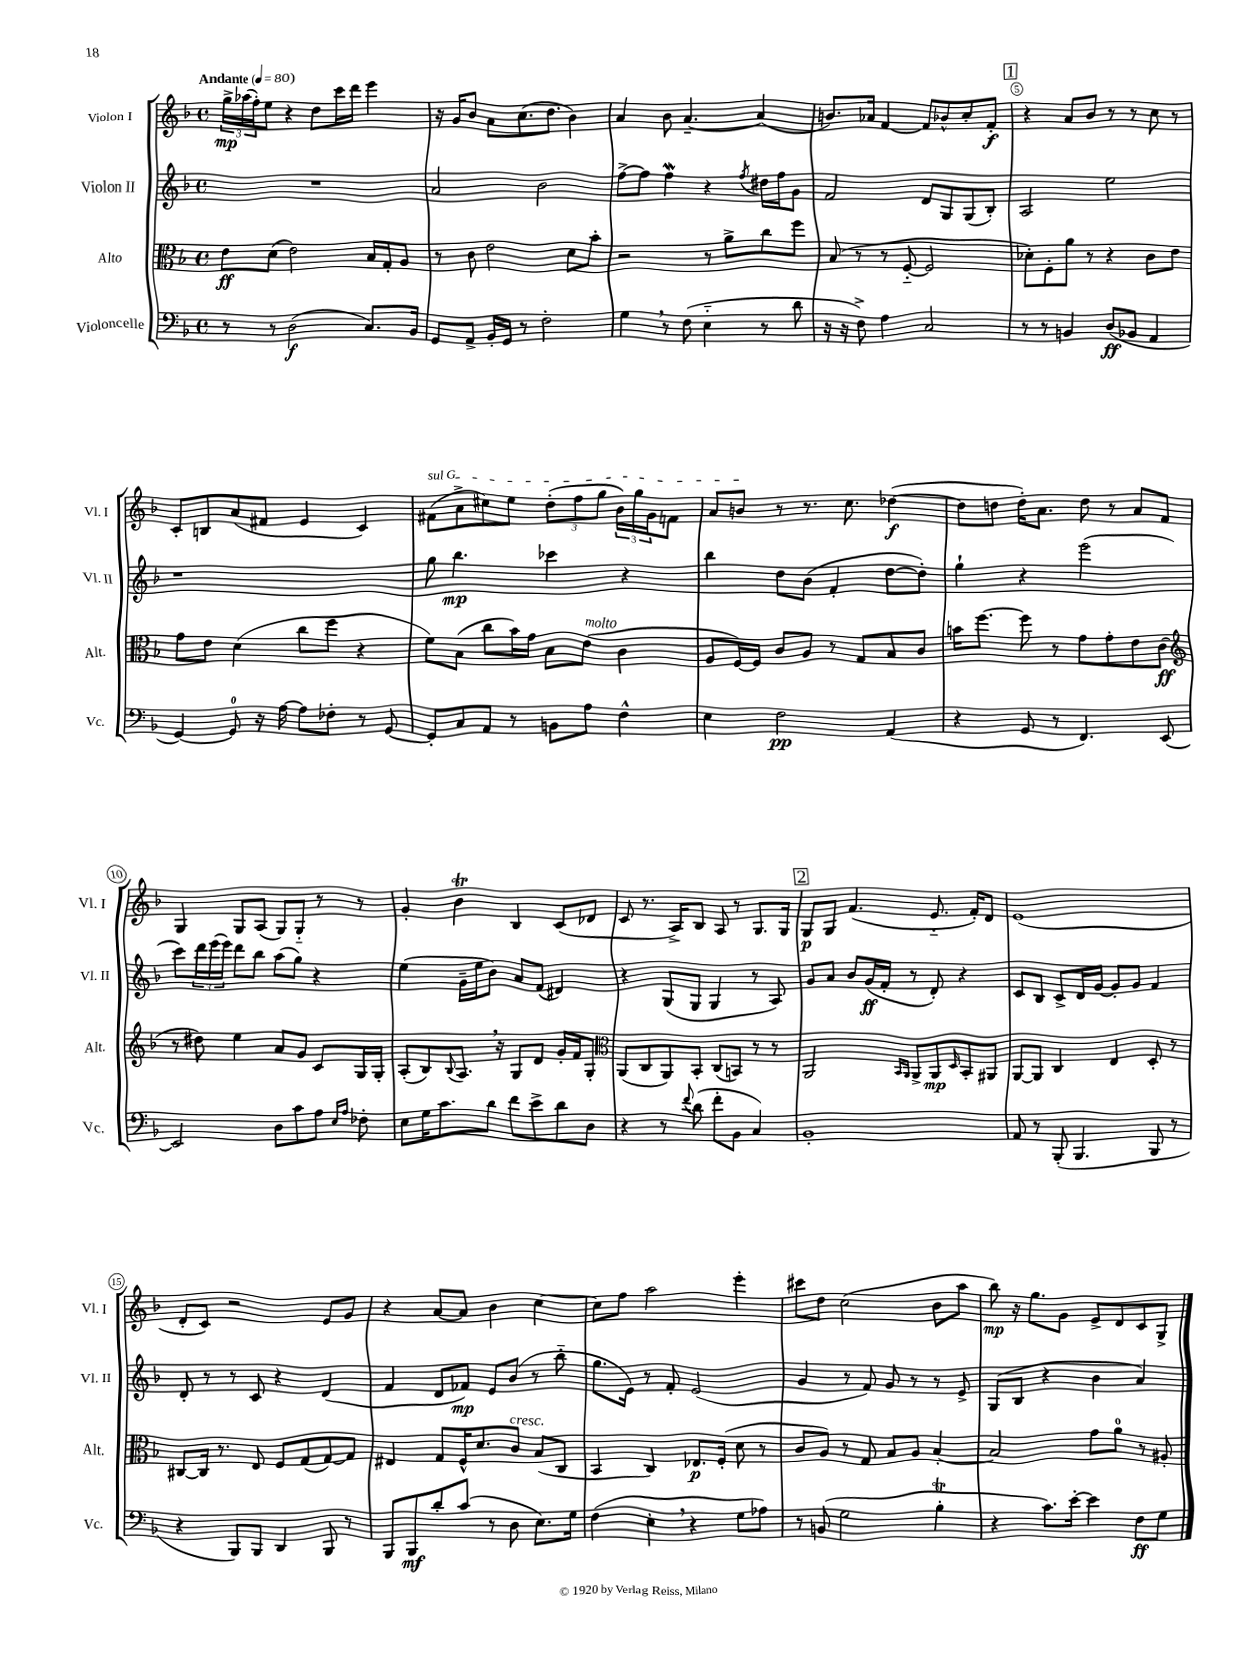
<<
\new StaffGroup <<
\new Staff = "s0" \with { instrumentName = "Violon I" shortInstrumentName = "Vl. I" } {
    \clef treble \key f \major \defaultTimeSignature \time 4/4 \tempo "Andante" 4 = 80
    \tuplet 3/2 { g''16->\mp aes''16( f''16-.) } e''8 r4 d''8 c'''16 d'''16 e'''4 |
    r16 g'16 bes'8 a'8 c''8.( d''8. bes'4) |
    a'4 bes'8 a'4.~-- a'4( |
    b'8.) aes'16 f'4~ f'8 bes'8-^ c''8-. f'8-.\f |
    \mark \markup { \box "1" } r4 a'8 bes'8 r8 r8 c''8 r8 |
    c'8-. b8 a'8( fis'8 e'4 c'4) |
    \once \override TextSpanner.bound-details.left.text = \markup { \italic "sul G" } fis'8\startTextSpan( a'8-> cis''8) e''8 \tuplet 3/2 { d''8-.( f''8 g''8 } \tuplet 3/2 { bes'16) g''16 g'16 } f'8 |
    a'8 b'8\stopTextSpan r8 r8. c''8. des''4~\f( |
    des''8 d''8 d''16-.) a'8. d''8 r8 a'8 f'8 |
    g4 g8 a8( g8) g8-_ r8 r8 |
    g'4-. bes'4\trill bes4 c'8( des'8 |
    c'8 r8. a16->) bes8 a8 r8 g8. g16 |
    \mark \markup { \box "2" } g8\p g8 f'4.( e'8.-_ f'16-.) d'8 |
    e'1( |
    d'8-. c'8) r2 e'8 g'8 |
    r4 a'8~ a'8 bes'4 c''4~ |
    c''8 f''8 a''2 e'''4-. |
    cis'''8 d''8 c''2( bes'8 a''8 |
    bes''8\mp) r16 g''8. g'8 e'8-> d'8 c'8 g8-> \bar "|." |
}
\new Staff = "s1" \with { instrumentName = "Violon II" shortInstrumentName = "Vl. II" } {
    \clef treble \key f \major \defaultTimeSignature \time 4/4
    R1 |
    a'2 bes'2 |
    f''8~-> f''8 f''4\mordent r4 \acciaccatura { f''8 } dis''16 f''16 g'8 |
    f'2 d'8 g8 g8( bes8-.) |
    \mark \markup { \box "1" } a2 e''2 |
    r1 |
    g''8 bes''4.\mp ces'''4 r4 |
    bes''4 d''8 bes'8( f'4-. d''8~ d''8-.) |
    g''4-! r4 e'''2( |
    c'''8) \tuplet 3/2 { d'''16 e'''16( e'''16) } d'''8 bes''8 a''8( g''8) r4 |
    e''4( g'16-- e''16 bes'8) a'8 f'8( dis'4) |
    r4 g8( g8 g4 r8 a8) |
    \mark \markup { \box "2" } g'8 a'8 bes'8 g'16\ff( f'16-. r8 d'8-.) r4 |
    c'8 bes8 c'8-> d'16 g'16~ g'8-. g'8 f'4 |
    d'8-. r8 r8 c'8 r4 d'4( |
    f'4 d'8 fes'8\mp) e'8 bes'8( r8 bes''8-_ |
    g''8. e'16) r8 f'8-. e'2( |
    g'4 r8 f'8) g'8 r8 r8 e'8-> |
    g8( bes8 r4 bes'4 a'4) \bar "|." |
}
\new Staff = "s2" \with { instrumentName = "Alto" shortInstrumentName = "Alt." } {
    \clef alto \key f \major \defaultTimeSignature \time 4/4
    e'8\ff d'8( e'2) bes16 g16-. a8 |
    r8 c'8 e'2 d'8 bes'8-. |
    r2 r8 a'8-> c''8 f''8 |
    bes8( r8 r8 f8~-_ f2 |
    \mark \markup { \box "1" } des'8-.) f8-. a'8 r8 r4 c'8 e'8 |
    g'8 e'8 d'4( c''8 f''8 r4 |
    f'8) bes8( c''8 bes'16) g'16 bes8 e'8^\markup { \italic "molto" }( c'4 |
    a8 f16~) f16 c'8 a8 r8 g8 bes8 c'8 |
    b'16 f''8.~ f''8 r8 g'8 g'8-. e'8 c'8\ff( |
    \clef treble r8 dis''8) e''4 a'8 g'8 c'8 g16 g16-. |
    a8-.( bes8) \appoggiatura { bes8 } a8. \breathe r16 g8 d'8 g'16-. f'16 g8-. |
    \clef alto a,8( c8 a,8) bes,8-. c8( b,8) r8 r8 |
    \mark \markup { \box "2" } a,2 \grace { bes,16 a,16 } a,8-> a,8\mp \grace { d16 } bes,8-. ais,8 |
    a,8~ a,8 c4 e4 d8-. r8 |
    cis8~ cis16 r8. e8 f8 g8( g8~) g8 |
    eis4 g8 f16-^ d'8. c'8^\markup { \italic "cresc." } bes8( c8 |
    bes,4 c4) ees8.\p f16-.( d'8 r8 |
    c'8 a8) r8 g8 bes8 a8 bes4~-. |
    bes2 g'8 a'8-0 r8 ais8-. \bar "|." |
}
\new Staff = "s3" \with { instrumentName = "Violoncelle" shortInstrumentName = "Vc." } {
    \clef bass \key f \major \defaultTimeSignature \time 4/4
    r8 r8 d2\f( c8.) bes,16 |
    g,8 a,8-> bes,16-. g,16 r8 f2-. |
    g4 \breathe r8 f8( e4-_ r8 d'8 |
    r16 r16 f8->) a4 c2 |
    \mark \markup { \box "1" } r8 r8 b,4 d8\ff( bes,8 a,4 |
    g,4~) g,8-0 r16 a16~ a8 fes8-. r8 g,8~ |
    g,8-. c8 a,8 r8 b,8 a8 f4-^ |
    e4 f2\pp a,4( |
    r4 g,8 r8 f,4.) e,8~ |
    e,2 d8 c'8 a8 \grace { e16 a16 } fes8-. |
    e8 g16 c'8. d'8 f'8 e'8-> d'8 d8 |
    r4 r8 \appoggiatura { f'8 } d'8( f'8-. bes,8 c4) |
    \mark \markup { \box "2" } bes,1-. |
    a,8 r8 bes,,8-.( bes,,4. bes,,8 r8 |
    r4 bes,,8) bes,,8 d,4 bes,,8 r8 |
    bes,,8 bes,,8\mf d'8-. c'8( r8 d8 e8.) g16 |
    f4( e4-. \breathe r4 g8 aes8) |
    r8 b,8( g2 bes4-.\trill |
    r4 c'8.) e'16~-. e'4 f8\ff g8 \bar "|." |
}
>>
>>
\layout { \context { \Score \override BarNumber.break-visibility = ##(#f #t #t) barNumberVisibility = #(every-nth-bar-number-visible 5) \override BarNumber.stencil = #(make-stencil-circler 0.1 0.3 ly:text-interface::print) } }
